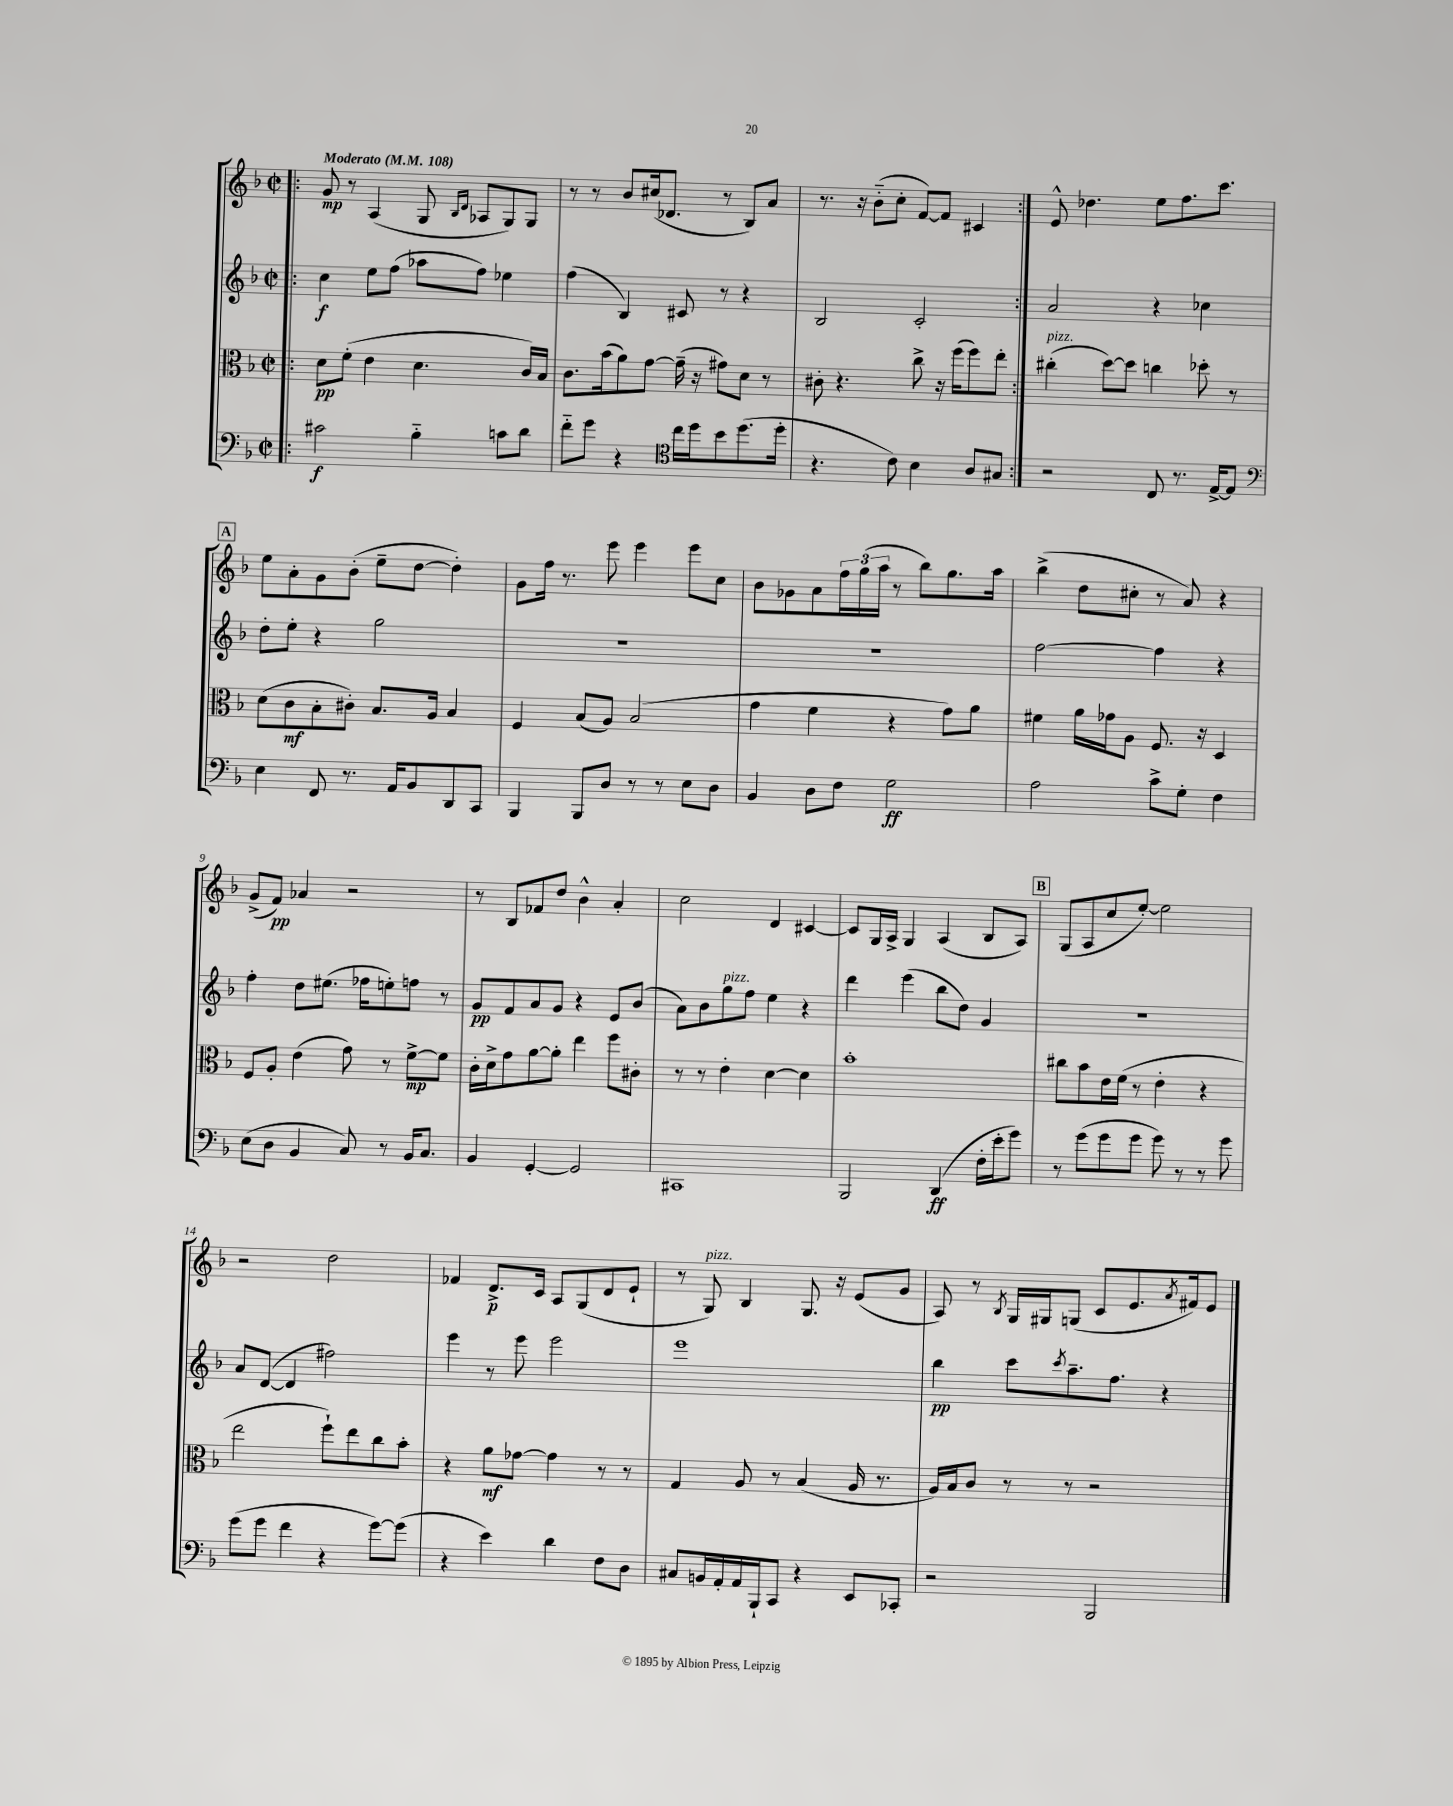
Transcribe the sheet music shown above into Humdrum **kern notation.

**kern	**kern	**kern	**kern
*staff4	*staff3	*staff2	*staff1
*clefF4	*clefC3	*clefG2	*clefG2
*k[b-]	*k[b-]	*k[b-]	*k[b-]
*M2/2	*M2/2	*M2/2	*M2/2
*met(c|)	*met(c|)	*met(c|)	*met(c|)
*MM108	*MM108	*MM108	*MM108
=!|:	=!|:	=!|:	=!|:
2c#	8d	4cc	8g
.	(8f'	.	8r
.	4e	8ee	(4A
.	.	(8ff	.
4B-'~	4.d	8aa-	8G
.	.	.	16qqB-
.	.	.	16qqd
.	.	8ff)	8A-
8c	.	4ee-	8G)
8d	16c)	.	8G
.	16B-	.	.
=	=	=	=
8f'~	8.c	(4ff	8r
8g	.	.	8r
.	(16b-	.	.
4r	8a)	4B-)	8b-
.	[8g	.	(16cc#
.	.	.	8.d-
*clefC4	*	*	*
16cc	(16g~]	8c#	.
16dd	16r	.	.
8b-	8g#)	8r	8r
(8.dd	8d	4r	8B-)
.	8r	.	8a
16dd'	.	.	.
=	=	=	=
4.r	8c#'	2B-	8.r
.	4.r	.	.
.	.	.	16r
.	.	.	(8b-'~
8c)	.	.	8cc'
4B-	8cc^	2c'	[8f)
.	16r	.	8f]
.	(16ff	.	.
8A	8ff)	.	4c#
8G#	8ee'	.	.
=:|!	=:|!	=:|!	=:|!
2r	(4cc#'	2a	8e^^
.	.	.	4.dd-
.	[8dd)	.	.
.	8dd]	.	.
8C	4cc	4r	8ee
8.r	.	.	8.ff
.	8dd-'	4cc-	.
[16E^	.	.	8.ccc
8E]	8r	.	.
=	=	=	=
*clefF4	*	*	*
4E	(8d	8dd'	8ee
.	8c	8ee'	8a'
8FF	8B-'	4r	8g
8.r	8c#')	.	(8b-'
.	8.B-	2gg	8ee~
16AA	.	.	.
8BB-	.	.	[8dd
.	16A	.	.
8DD	4B-	.	4dd'])
8CC	.	.	.
=	=	=	=
4BBB-	4F	1r	8g
.	.	.	16ff
.	.	.	8.r
8BBB-	(8B-	.	.
8D	8A)	.	8eee
8r	(2B-	.	4eee
8r	.	.	.
8E	.	.	8eee
8D	.	.	8cc
=	=	=	=
4BB-	4g	1r	8b-
.	.	.	8g-
8D	4f	.	8a
8F	.	.	24ff
.	.	.	(24gg
.	.	.	24aa
2G	4r	.	8r
.	.	.	8bb-)
.	8g)	.	8.gg
.	8a	.	.
.	.	.	16aa
=	=	=	=
2A	4f#	[2ff	(4bb-^
.	16a	.	8dd
.	16g-	.	.
.	8A	.	8cc#'
8c^	8.F	4ff]	8r
8G'	.	.	8a)
.	16r	.	.
4F	4D	4r	4r
=	=	=	=
(8E	8F	4ff'	(8g^
8D	8A'	.	8f)
4BB-	(4e	8dd	4a-
.	.	(8.ee#	.
8C)	8g)	.	2r
.	.	16ff-	.
8r	8r	8ee')	.
16BB-	[8f^	8ff	.
8.C	.	.	.
.	8f]	8r	.
=	=	=	=
4BB-	16c'	8g	8r
.	16d^	.	.
.	8g	8f	8B-
[4GG'	[8a	8a	8f-
.	8a']	8g	8dd
2GG]	4ee	4r	4b-^^
.	8ff	8e	4a'
.	8c#'	(8b-	.
=	=	=	=
1CC#	8r	8a)	2cc
.	8r	8b-	.
.	4e'	8gg	.
.	.	8ff	.
.	[4d	4ee	4d
.	4d]	4r	[4c#
=	=	=	=
2BBB-	1b-'	4ddd	8c#]
.	.	.	16G
.	.	.	16A^
.	.	(4eee	4G
(4DD	.	8bb-	(4A
.	.	8dd)	.
16F'	.	4g	8B-
16e'	.	.	.
8g)	.	.	8A)
=	=	=	=
8r	8cc#	1r	(8G
(8g	8b-	.	8A
8g	16e	.	8cc
.	(16f	.	.
8g	8r	.	[8ee')
8g)	4e'	.	2ee]
8r	.	.	.
8r	4r	.	.
8g	.	.	.
=	=	=	=
(8g	2ee	8a	2r
8g	.	([8d	.
4f	.	4d]	.
4r	8ff`)	2ff#)	2dd
.	8ee	.	.
[8g)	8cc	.	.
(8g]	8b-'	.	.
=	=	=	=
4r	4r	4eee	4f-
4e)	8a	8r	8.d^
.	[8g-	8eee	.
.	.	.	16c
4d	4g-]	2eee	8A
.	.	.	(8G
8F	8r	.	8d
8D	8r	.	8e`
=	=	=	=
8C#	4G	1eee	8r
16BB	.	.	8G)
16AA'	.	.	.
16AA	8A	.	4B-
16BBB-`	.	.	.
8CC	8r	.	.
4r	(4B-	.	8.G
.	.	.	16r
8EE	16A	.	(8e
.	8.r	.	.
8CC-'	.	.	8g
=	=	=	=
2r	16A)	4bb-	8A)
.	16B-	.	.
.	8c	.	8r
.	.	.	8qB-
.	8r	8ccc	16G
.	.	.	16G#
.	.	8qccc	.
.	8r	8.aa~	(8G
2BBB-	2r	.	8c
.	.	8.ff	.
.	.	.	8.e
.	.	4r	.
.	.	.	8qa
.	.	.	16f#)
.	.	.	8e
==	==	==	==
*-	*-	*-	*-
